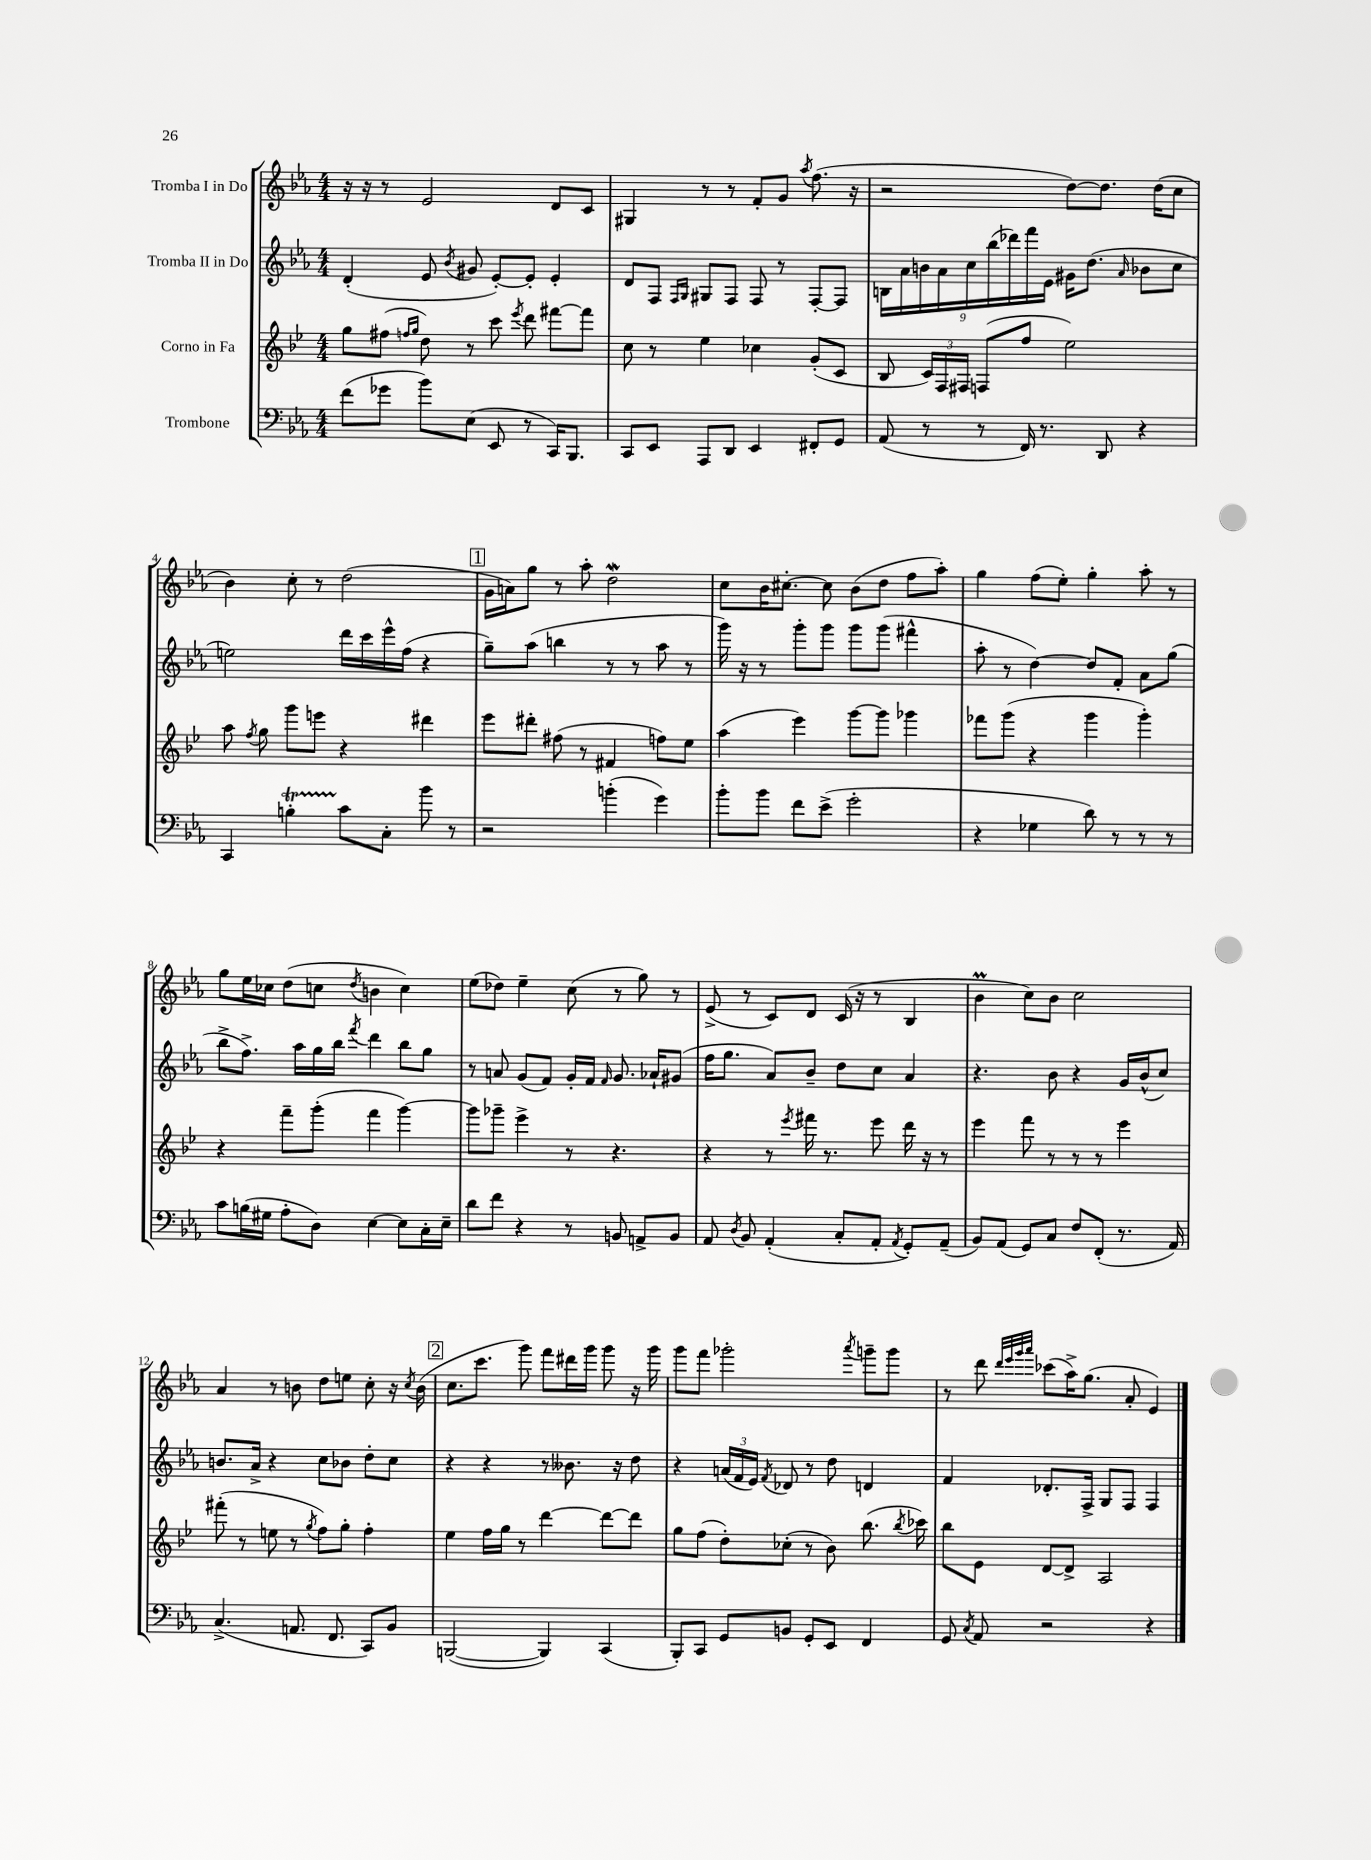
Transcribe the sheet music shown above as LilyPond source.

<<
\new StaffGroup <<
\new Staff = "s0" \with { instrumentName = "Tromba I in Do" } {
    \clef treble \key ees \major \numericTimeSignature \time 4/4
    \autoBeamOff r16 r16 r8 ees'2 d'8[ c'8] |
    gis4 r8 r8 f'8[-. g'8] \acciaccatura { aes''8 } f''8.( r16 |
    r2 d''8[~) d''8.] d''16[( c''8] |
    bes'4) c''8-. r8 d''2( |
    \mark \markup { \box "1" } g'16[ a'16) g''8] r8 aes''8-. d''2\mordent |
    c''8[ bes'16 cis''8.]~-. cis''8 bes'8[( d''8] f''8[ aes''8]-.) |
    g''4 f''8[( ees''8]-.) g''4-. aes''8-. r8 |
    g''8[ ees''16 ces''16] d''8[( c''8] \acciaccatura { d''8 } b'4 c''4) |
    ees''8[( des''8]) ees''4-- c''8( r8 g''8) r8 |
    ees'8->( r8 c'8[) d'8] c'16( r16 r8 bes4 |
    bes'4\prall c''8[) bes'8] c''2 |
    aes'4 r8 b'8 d''8[ e''8] c''8-. r16 \acciaccatura { c''8 } b'16( |
    \mark \markup { \box "2" } c''8.[ c'''8.] g'''8) f'''8[ dis'''16 g'''16] g'''8 r16 g'''16 |
    g'''8[ f'''8] ges'''2-. \acciaccatura { aes'''8 } g'''8[-- g'''8] |
    r8 d'''8 \grace { d'''32[ ees'''32 g'''32 aes'''32] } ces'''8[( aes''16->) g''8.]( aes'8-. ees'4) \bar "|." |
}
\new Staff = "s1" \with { instrumentName = "Tromba II in Do" } {
    \clef treble \key ees \major \numericTimeSignature \time 4/4
    \autoBeamOff d'4-.( ees'8 \acciaccatura { bes'8 } gis'8 ees'8[~-.) ees'8]-. ees'4-. |
    d'8[ f8] \grace { f16[ g16] } gis8[ f8] f8 r8 f8[~-. f8] |
    \tuplet 9/8 { b16[ aes'16 b'16 aes'16 c''16 bes''16( des'''16) f'''16 ees'16] } gis'16[ d''8.]( \grace { aes'16 } bes'8[ c''8] |
    e''2) d'''16[ c'''16 ees'''16-^ f''16]( r4 |
    \mark \markup { \box "1" } g''8[--) aes''8]( b''4 r8 r8 aes''8 r8 |
    g'''16) r16 r8 g'''8[-. g'''8] g'''8[ g'''8]( fis'''4-^ |
    aes''8-. r8 d''4~) d''8[ f'8]-. aes'8[ g''8]( |
    bes''8[-> f''8.]->) aes''16[ g''16 bes''16] \acciaccatura { f'''8 } d'''4 bes''8[ g''8] |
    r8 a'8 g'8[( f'8]) g'16[-. f'16] \grace { f'16 } g'8. aes'16[-! gis'8]( |
    f''16[ g''8.] aes'8[) bes'8]-- d''8[ c''8] aes'4 |
    r4. bes'8 r4 g'16[ bes'16-^( c''8]) |
    b'8.[ aes'16]-> r4 c''8[ bes'8] d''8[-. c''8] |
    \mark \markup { \box "2" } r4 r4 r8 beses'8. r16 d''8 |
    r4 \tuplet 3/2 { a'16[( f'16 ees'16]) } \acciaccatura { f'8 } des'8 r8 d''8 d'4 |
    f'4 des'8.[-. f16]-> g8[ f8] f4 \bar "|." |
}
\new Staff = "s2" \with { instrumentName = "Corno in Fa" } {
    \clef treble \key bes \major \numericTimeSignature \time 4/4
    \autoBeamOff g''8[ fis''8]( \grace { f''16[ g''16] } d''8) r8 c'''8 \acciaccatura { ees'''8 } d'''8 fis'''8[~ fis'''8] |
    c''8 r8 ees''4 ces''4 g'8[-.( c'8] |
    bes8 \tuplet 3/2 { c'16[) f16 fis16] } f8[( f''8] ees''2) |
    a''8 \acciaccatura { f''8 } g''8 g'''8[ e'''8] r4 dis'''4 |
    \mark \markup { \box "1" } ees'''8[ dis'''8]-. fis''8( r8 fis'4 f''8[) ees''8] |
    a''4( ees'''4) g'''8[~ g'''8] ges'''4 |
    fes'''8[ g'''8]( r4 g'''4 g'''4-.) |
    r4 f'''8[-- g'''8]-.( f'''4 g'''4~) |
    g'''8[ ges'''8]-- ees'''4-> r8 r4. |
    r4 r8 \acciaccatura { ees'''8 } fis'''16 r8. ees'''8 d'''16 r16 r8 |
    ees'''4 f'''8 r8 r8 r8 ees'''4 |
    fis'''8-.( r8 e''8 r8 \acciaccatura { g''8 } f''8[) g''8]-. f''4-. |
    \mark \markup { \box "2" } ees''4 f''16[ g''16] r8 d'''4~ d'''8[~ d'''8] |
    g''8[ f''8]( d''8[-.) ces''8]-.( r8 bes'8) bes''8.( \acciaccatura { bes''8 } ces'''16) |
    bes''8[ ees'8] d'8[~ d'8]-> a2 \bar "|." |
}
\new Staff = "s3" \with { instrumentName = "Trombone" } {
    \clef bass \key ees \major \numericTimeSignature \time 4/4
    \autoBeamOff f'8[( ges'8] bes'8[) ees8]( ees,8 r8 c,16[) bes,,8.] |
    c,8[ ees,8] aes,,8[ d,8] ees,4 fis,8[-. g,8] |
    aes,8( r8 r8 f,16) r8. d,8 r4 |
    c,4 b4-.\startTrillSpan c'8[\stopTrillSpan c8]-. bes'8 r8 |
    \mark \markup { \box "1" } r2 b'4-.( g'4) |
    bes'8[-. bes'8] f'8[ ees'8]->( g'2-. |
    r4 ges4 d'8) r8 r8 r8 |
    c'8[ b16( gis16] aes8[-. d8]) ees4~ ees8[ c16-. ees16]-- |
    d'8[ f'8] r4 r8 b,8 a,8[-> b,8] |
    aes,8 \acciaccatura { d8 } bes,8 aes,4-.( c8[-. aes,8]-. \acciaccatura { aes,8 } g,8[-.) aes,8]--( |
    bes,8[) aes,8]( g,8[) c8] f8[ f,8]-.( r8. aes,16) |
    c4.->( a,8. f,8. c,8[) bes,8] |
    \mark \markup { \box "2" } b,,2~( b,,4) c,4( |
    bes,,8[-.) c,8] g,8[ b,8] g,8[-. ees,8] f,4 |
    g,8 \acciaccatura { c8 } aes,8 r2 r4 \bar "|." |
}
>>
>>
